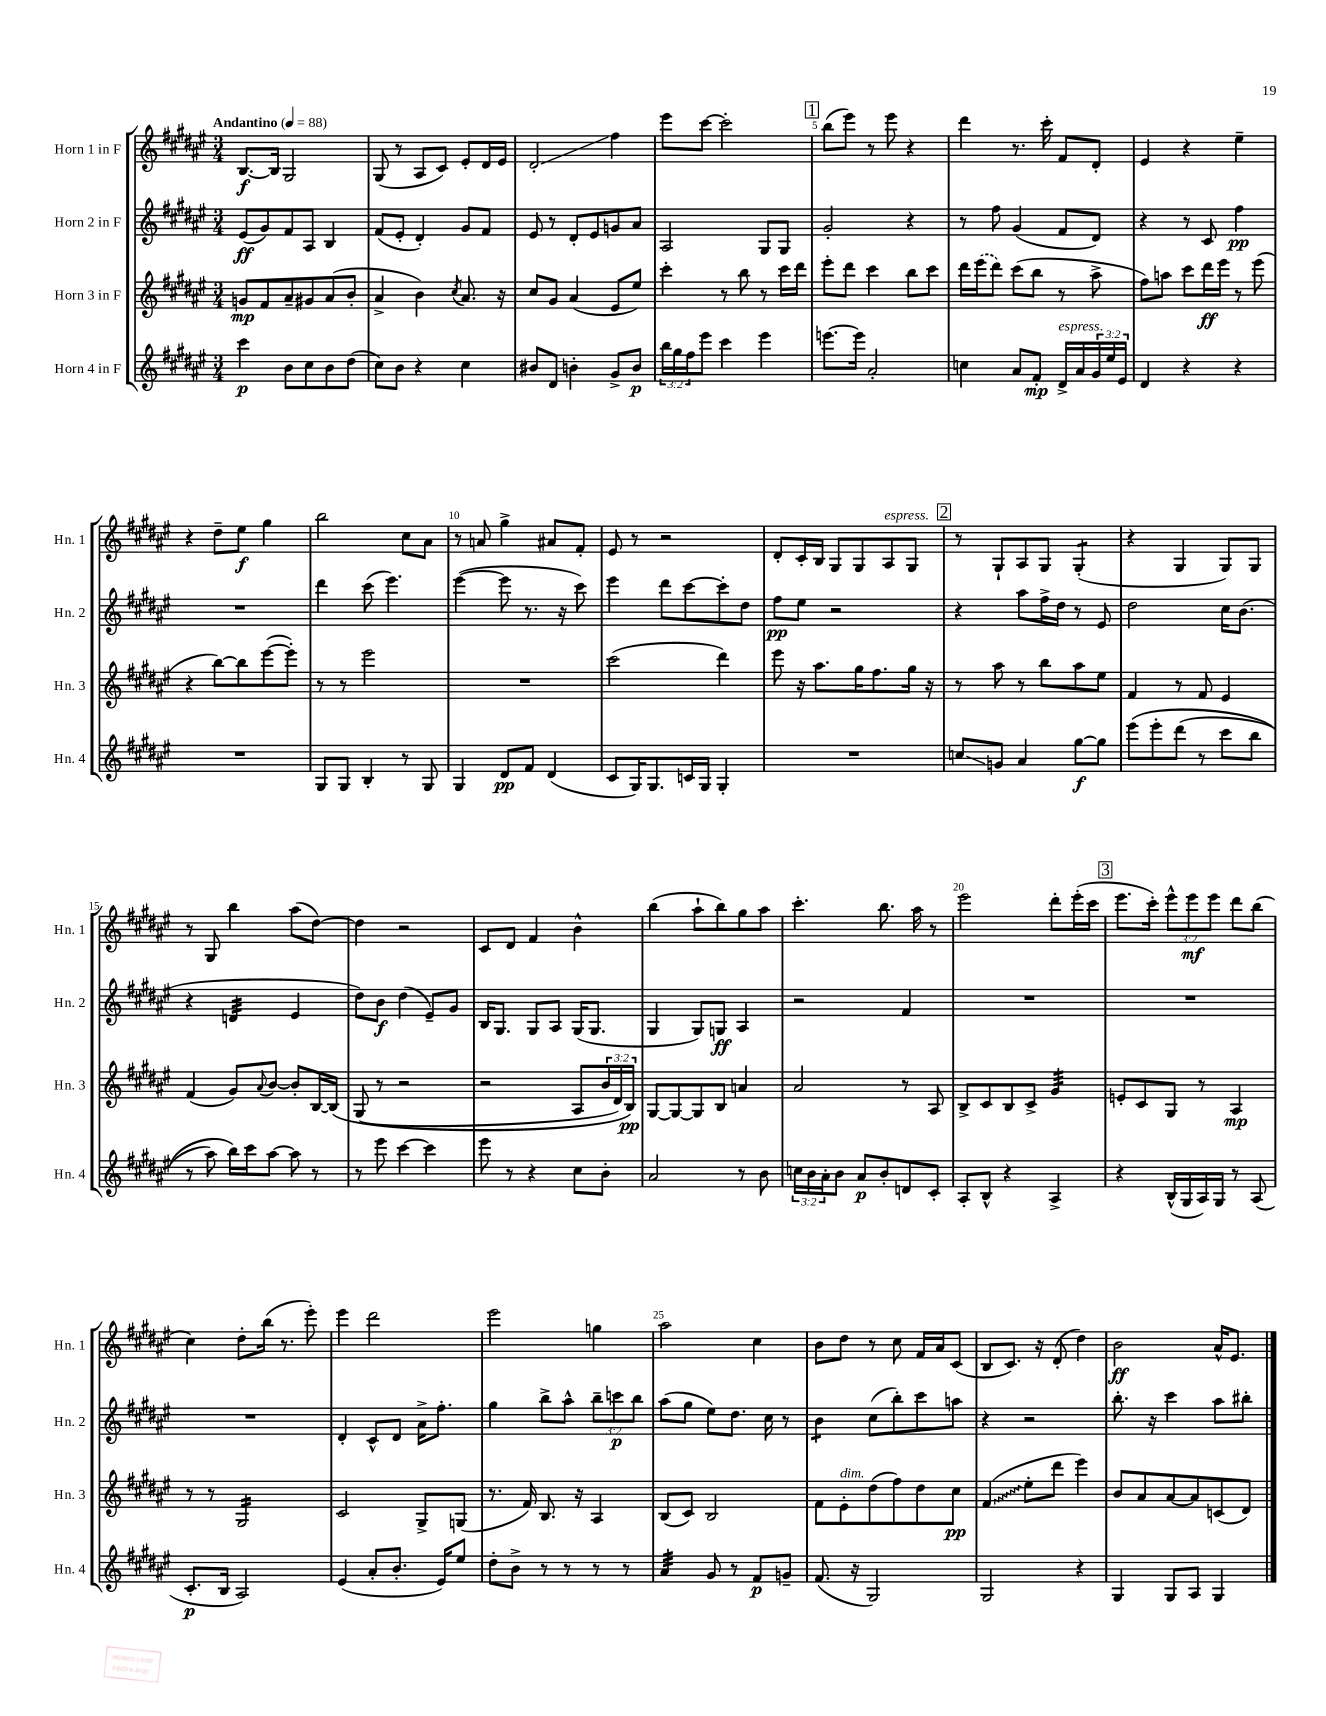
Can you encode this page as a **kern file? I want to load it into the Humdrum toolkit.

**kern	**kern	**kern	**kern
*staff4	*staff3	*staff2	*staff1
*clefG2	*clefG2	*clefG2	*clefG2
*k[f#c#g#d#a#e#]	*k[f#c#g#d#a#e#]	*k[f#c#g#d#a#e#]	*k[f#c#g#d#a#e#]
*M3/4	*M3/4	*M3/4	*M3/4
*MM88	*MM88	*MM88	*MM88
4ccc#\	8g/L	(8e#/L	[8.B/L
.	8f#/	8g#/)	.
.	.	.	16B/]Jk
8b\L	8a#~/	8f#/	2G#/
8cc#\	8g#/	8A#/J	.
8b\	(8a#/	4B/	.
(8dd#\J	8b'/J	.	.
=	=	=	=
8cc#\L)	4a#^/	(8f#/L	(8G#/
8b\J	.	8e#'/J	8r
4r	4b\)	4d#'/)	8A#/L
.	.	.	8c#/J)
.	8qcc#/	.	.
4cc#\	8.a#/	8g#/L	8e#'/L
.	.	8f#/J	16d#/L
.	16r	.	16e#/JJ
=	=	=	=
8b#/L	8cc#/L	8e#/	2d#'/
8d#/J	8g#/J	8r	.
4b'\	(4a#/	8d#'/L	.
.	.	8e#/	.
8g#^/L	8e#/L	8g/	4ff#\
8b/J	8ee#/J)	8a#/J	.
=	=	=	=
24bb\LL	4ccc#'\	2A#/	8eee#\L
24gg#\	.	.	.
24ff#\J	.	.	.
8eee#\J	.	.	[8ccc#\J
4ccc#\	8r	.	2ccc#'\]
.	8bb\	.	.
4eee#\	8r	8G#/L	.
.	16ccc#\LL	8G#/J	.
.	16ddd#\JJ	.	.
=	=	=	=
[8.eee\L	8eee#'\L	2g#'/	(8bb\L
.	8ddd#\J	.	8eee#\J)
16eee\]Jk	.	.	.
2a#'/	4ccc#\	.	8r
.	.	.	8eee#\
.	8bb\L	4r	4r
.	8ccc#\J	.	.
=	=	=	=
4cc\	16ddd#\LL	8r	4ddd#\
.	(16eee#\J	.	.
.	8ddd#\J)	8ff#\	.
8a#/L	(8ccc#\L	(4g#/	8.r
8f#'/J	8bb\J	.	.
.	.	.	16ccc#'\
16d#^/LL	8r	8f#/L	8f#/L
16a#/	.	.	.
24g#/	8aa#^\	8d#/J)	8d#'/J
24ee#/	.	.	.
24e#/JJ	.	.	.
=	=	=	=
4d#/	8ff#\L)	4r	4e#/
.	8aa\J	.	.
4r	8ccc#\L	8r	4r
.	16ddd#\L	8c#/	.
.	16eee#\JJ	.	.
4r	8r	4ff#\	4ee#~\
.	(8eee#\	.	.
=	=	=	=
2.r	4r	2.r	4r
.	[8bb\L)	.	8dd#~\L
.	8bb\]	.	8ee#\J
.	([8eee#\	.	4gg#\
.	8eee#'\]J)	.	.
=	=	=	=
8G#/L	8r	4ddd#\	2bb\
8G#/J	8r	.	.
4B'/	2eee#\	(8ccc#\	.
.	.	4.eee#\)	.
8r	.	.	8cc#\L
8G#/	.	.	8a#\J
=	=	=	=
4G#/	2.r	([4eee#\	8r
.	.	.	8a/
8d#/L	.	8eee#\]	4gg#^\
8f#/J	.	8.r	.
(4d#/	.	.	8a#/L
.	.	16r	.
.	.	8ccc#\)	8f#'/J
=	=	=	=
8c#/L	(2ccc#\	4eee#\	8e#/
16G#/K)	.	.	8r
8.G#/	.	.	.
.	.	8ddd#\L	2r
16c/L	.	[8ccc#\	.
16G#/JJ	.	.	.
4G#'/	4ddd#\)	8ccc#'\]	.
.	.	8dd#\J	.
=	=	=	=
2.r	8eee#\	8ff#\L	8d#'/L
.	16r	8ee#\J	16c#'/L
.	8.aa#\L	.	16B/JJ
.	.	2r	8G#/L
.	16gg#\K	.	8G#/
.	8.ff#\	.	.
.	.	.	8A#/
.	16gg#\Jk	.	8G#/J
.	16r	.	.
=	=	=	=
8cc/L	8r	4r	8r
8g/J	8aa#\	.	8G#`/L
4a#/	8r	8aa#\L	8A#/
.	8bb\L	16ff#^\L	8G#/J
.	.	16dd#\JJ	.
[8gg#\L	8aa#\	8r	(4G#'/
8gg#\]J	8ee#\J	8e#/	.
=	=	=	=
&(8eee#\L	4f#/	2dd#\	4r
8eee#'\	.	.	.
(8ddd#\J	8r	.	4G#/
8r	8f#/	.	.
8ccc#\L	4e#/	16cc#\LK	8G#/L)
.	.	(8.b\J	.
8bb\J	.	.	8G#/J
=	=	=	=
8r	(4f#/	4r	8r
8aa#\)	.	.	8G#/
16bb\LL&)	8g#/L)	4d/	4bb\
16ccc#\J	.	.	.
.	8qqa#/	.	.
[8aa#\J	[8b/J	.	.
8aa#\]	8b'/]L	4e#/	(8aa#\L
8r	[16B/L	.	[8dd#\J)
.	&(16B/]JJ	.	.
=	=	=	=
8r	(8G#/	8dd#\L)	4dd#\]
8eee#\	8r	8b\J	.
[4ccc#\	2r	(4dd#\	2r
4ccc#\]	.	8e#~/L)	.
.	.	8g#/J	.
=	=	=	=
8eee#\	2r	16B/LK	8c#/L
.	.	8.G#/J	.
8r	.	.	8d#/J
4r	.	8G#/L	4f#/
.	.	8A#/J	.
8cc#\L	8A#/L	(16G#/LK	4b^^\
.	.	8.G#/J	.
8b'\J	24b/L	.	.
.	24d#/)	.	.
.	24B/JJ&)	.	.
=	=	=	=
2a#/	[8G#/L	4G#/	(4bb\
.	8G#/_	.	.
.	8G#/]	8G#/L)	8aa#`\L
.	8B/J	8G/J	8bb\)
8r	4a/	4A#/	8gg#\
8b\	.	.	8aa#\J
=	=	=	=
24cc\LL	2a#/	2r	4.ccc#'\
24b\	.	.	.
24a#'\J	.	.	.
8b\J	.	.	.
8a#/L	.	.	.
8b'/	.	.	8.bb\
8d/	8r	4f#/	.
.	.	.	16aa#\
8c#'/J	8A#/	.	8r
=	=	=	=
8A#'/L	8B^/L	2.r	2eee#\
8B^^/J	8c#/	.	.
4r	8B/	.	.
.	8c#^/J	.	.
4A#^/	4g#/	.	8ddd#'\L
.	.	.	(16eee#'\L
.	.	.	16ccc#\JJ
=	=	=	=
4r	8e'/L	2.r	8.eee#\L
.	8c#/	.	.
.	.	.	16ccc#'\Jk)
(16B^^/LL	8G#/J	.	12eee#^^\L
16G#/	.	.	.
.	.	.	12eee#\
16A#/)	8r	.	.
.	.	.	12eee#\J
16G#/JJ	.	.	.
8r	4A#/	.	8ddd#\L
(8A#/	.	.	(8bb\J
=	=	=	=
8.c#'/L	8r	2.r	4cc#\)
.	8r	.	.
16B/Jk	.	.	.
2A#/)	2G#/	.	8dd#'\L
.	.	.	(16bb\Jk
.	.	.	8.r
.	.	.	8eee#'\)
=	=	=	=
(4e#/	2c#/	4d#'/	4eee#\
8a#'/L	.	8c#^^/L	2ddd#\
8.b'/J	.	8d#/J	.
.	8G#^/L	16a#^\LK	.
16e#/LK)	.	8.ff#'\J	.
8ee#/J	(8G/J	.	.
=	=	=	=
8dd#'\L	8.r	4gg#\	2eee#\
8b^\J	.	.	.
.	16f#/)	.	.
8r	8.B/	8bb^\L	.
8r	.	8aa#^^\J	.
.	16r	.	.
8r	4A#/	12bb~\L	4gg\
.	.	12ccc\	.
8r	.	.	.
.	.	12bb\J	.
=	=	=	=
4a#/	(8B/L	(8aa#\L	2aa#\
.	8c#/J)	8gg#\J	.
8g#/	2B/	8ee#\L)	.
8r	.	8.dd#\J	.
8f#/L	.	.	4cc#\
.	.	16cc#\	.
8g~/J	.	8r	.
=	=	=	=
(8.f#/	8f#\L	4b\	8b\L
.	8e#'\	.	8dd#\J
16r	.	.	.
2G#/)	(8dd#\	(8cc#\L	8r
.	8ff#\)	8bb'\)	8cc#\
.	8dd#\	8ccc#\	16f#/LL
.	.	.	16a#/J
.	8cc#\J	8aa\J	(8c#/J
=	=	=	=
2G#/	(4f#/	4r	8B/L
.	.	.	8.c#/J)
.	8ee#'\L	2r	.
.	.	.	16r
.	8ddd#\J	.	(8d#'/
4r	4eee#\)	.	4dd#\)
=	=	=	=
4G#/	8b/L	8.bb'\	2b\
.	8a#/	.	.
.	.	16r	.
8G#/L	[8a#/	4ccc#\	.
8A#/J	8a#/]	.	.
4G#/	(8c/	8aa#\L	16a#^^/LK
.	.	.	8.e#/J
.	8d#/J)	8bb#'\J	.
==	==	==	==
*-	*-	*-	*-
